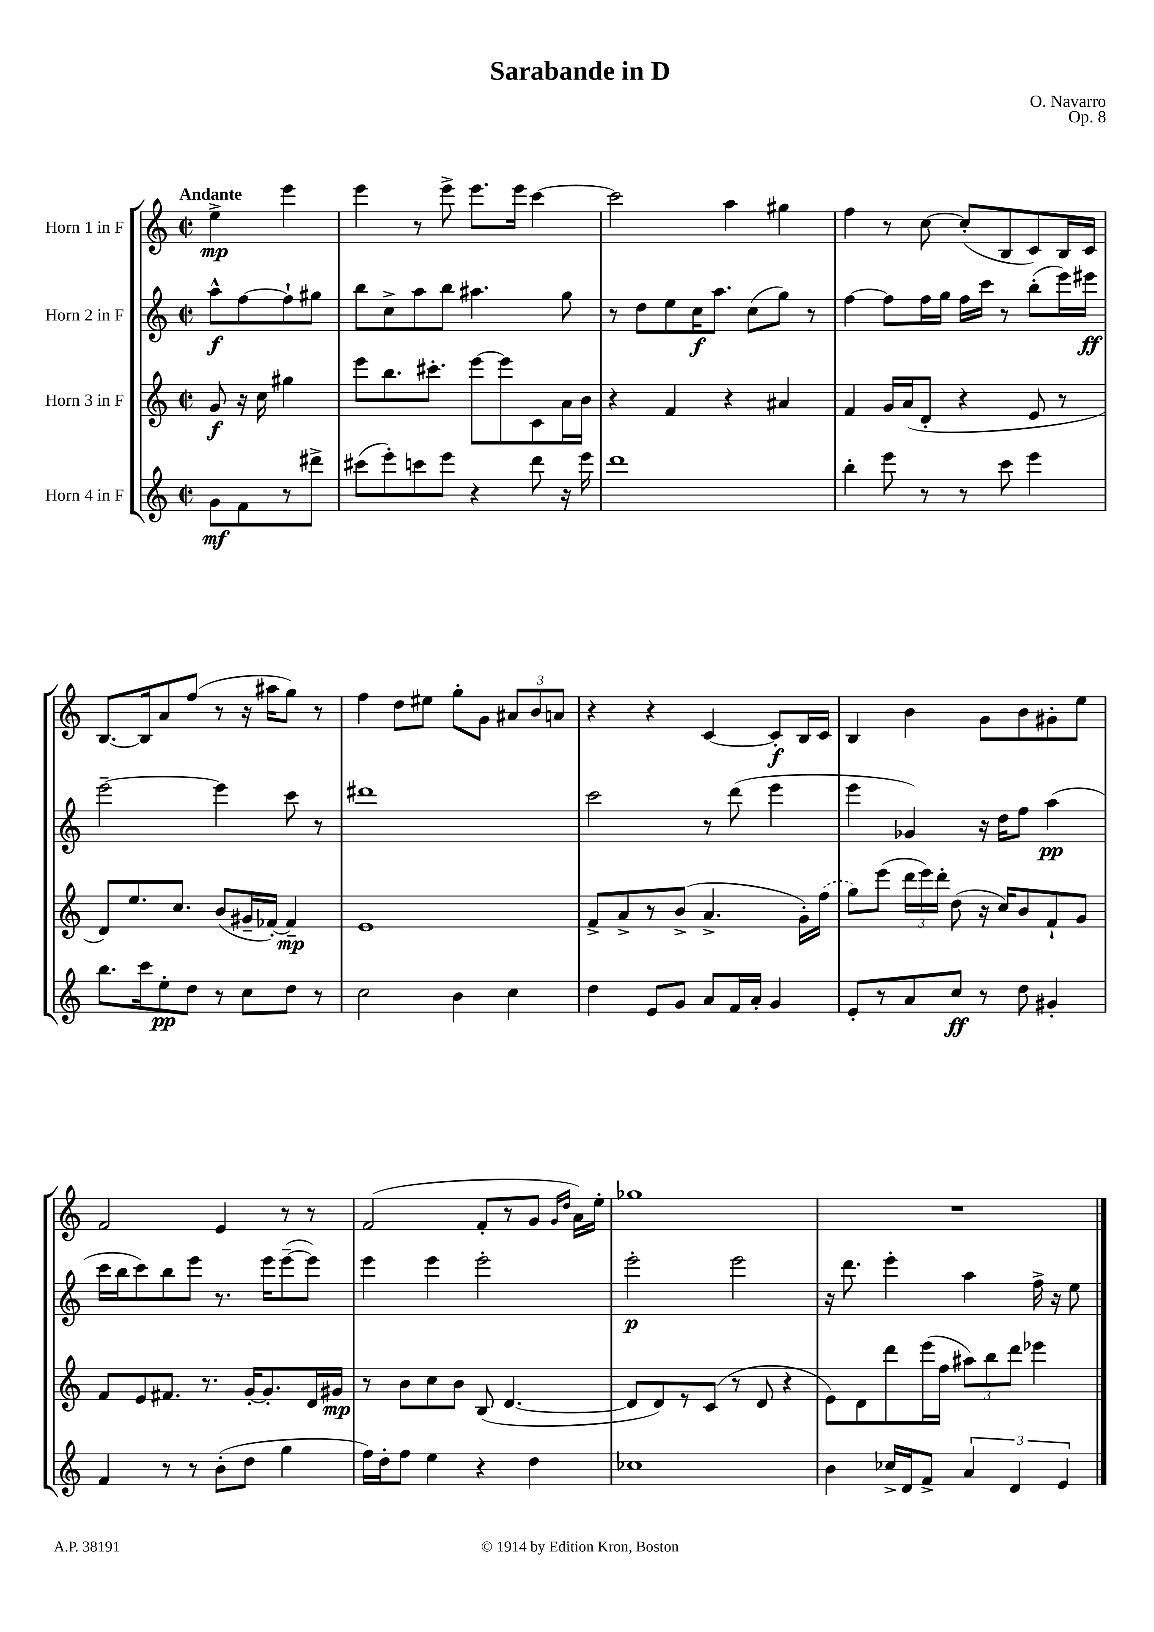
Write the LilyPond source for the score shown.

\header { title = "Sarabande in D" composer = "O. Navarro" opus = "Op. 8" }
<<
\new StaffGroup <<
\new Staff = "s0" \with { instrumentName = "Horn 1 in F" } {
    \clef treble \key c \major \defaultTimeSignature \time 2/2 \partial 2 \tempo "Andante"
    \autoBeamOff e''4->\mp e'''4 |
    e'''4 r8 e'''8-> e'''8.[ e'''16] c'''4~ |
    c'''2 a''4 gis''4 |
    f''4 r8 c''8~ c''8[-.( b8 c'8) b16 c'16] |
    b8.[~ b16 a'8 f''8]( r8 r16 ais''16[ g''8]) r8 |
    f''4 d''8[ eis''8] g''8[-. g'8] \tuplet 3/2 { ais'8[ b'8 a'8] } |
    r4 r4 c'4~ c'8[-.\f b16 c'16] |
    b4 b'4 g'8[ b'8 gis'8-. e''8] |
    f'2 e'4 r8 r8 |
    f'2( f'8[-. r8 g'8] \grace { g'16[ d''16] } a'16[) e''16]-. |
    ges''1 |
    R1 \bar "|." |
}
\new Staff = "s1" \with { instrumentName = "Horn 2 in F" } {
    \clef treble \key c \major \defaultTimeSignature \time 2/2 \partial 2
    \autoBeamOff a''8[-^\f f''8~ f''8-! gis''8] |
    b''8[ c''8-> a''8 b''8] ais''4. g''8 |
    r8 d''8[ e''8 c''16\f a''8.] c''8[( g''8]) r8 |
    f''4~ f''8[ f''16 g''16] f''16[ c'''16] r8 b''8[-.( e'''16) eis'''16]\ff |
    e'''2~-- e'''4 c'''8 r8 |
    dis'''1 |
    c'''2 r8 d'''8( e'''4 |
    e'''4 ges'4) r16 d''16[ f''8] a''4\pp( |
    c'''16[ b''16 c'''8) b''8 e'''8] r8. e'''16[ e'''8~--( e'''8]) |
    e'''4 e'''4 e'''2-. |
    e'''2-.\p e'''2 |
    r16 d'''8. e'''4-. a''4 f''16-> r16 e''8 \bar "|." |
}
\new Staff = "s2" \with { instrumentName = "Horn 3 in F" } {
    \clef treble \key c \major \defaultTimeSignature \time 2/2 \partial 2
    \autoBeamOff g'8\f r16 c''16 gis''4 |
    e'''8[ b''8. cis'''8.]-. e'''8[~ e'''8 c'8 a'16 b'16] |
    r4 f'4 r4 ais'4 |
    f'4 g'16[ a'16( d'8]-. r4 e'8 r8 |
    d'8[) e''8. c''8.] b'8[( gis'16-- fes'16]~-.) fes'4--\mp |
    e'1 |
    f'8[-> a'8-> r8 b'8]->( a'4.-> g'16[-.) \once \slurDashed f''16]( |
    g''8[) e'''8]( \tuplet 3/2 { d'''16[ e'''16) d'''16]-. } d''8( r16 c''16[) b'8 f'8-! g'8] |
    f'8[ e'8 fis'8.] r8. g'16[~-. g'8.-. d'16 gis'16]\mp |
    r8 b'8[ c''8 b'8] b8( d'4.~ |
    d'8[ d'8) r8 c'8]( r8 d'8 r4 |
    e'8[) d'8 d'''8 e'''16( f''16] \tuplet 3/2 { ais''8[) b''8 d'''8] } ees'''4 \bar "|." |
}
\new Staff = "s3" \with { instrumentName = "Horn 4 in F" } {
    \clef treble \key c \major \defaultTimeSignature \time 2/2 \partial 2
    \autoBeamOff g'8[\mf f'8 r8 dis'''8]-> |
    cis'''8[( e'''8-.) c'''8 e'''8] r4 d'''8 r16 e'''16 |
    d'''1 |
    b''4-. e'''8 r8 r8 c'''8 e'''4 |
    b''8.[ c'''16 e''8-.\pp d''8] r8 c''8[ d''8] r8 |
    c''2 b'4 c''4 |
    d''4 e'8[ g'8] a'8[ f'16 a'16]-. g'4 |
    e'8[-. r8 a'8 c''8]\ff r8 d''8 gis'4-. |
    f'4 r8 r8 b'8[-.( d''8] g''4 |
    f''16[) d''16-. f''8] e''4 r4 d''4 |
    ces''1 |
    b'4 ces''16[-> d'16 f'8]-> \tuplet 3/2 { a'4 d'4 e'4 } \bar "|." |
}
>>
>>
\layout { \context { \Score \remove "Bar_number_engraver" } }
